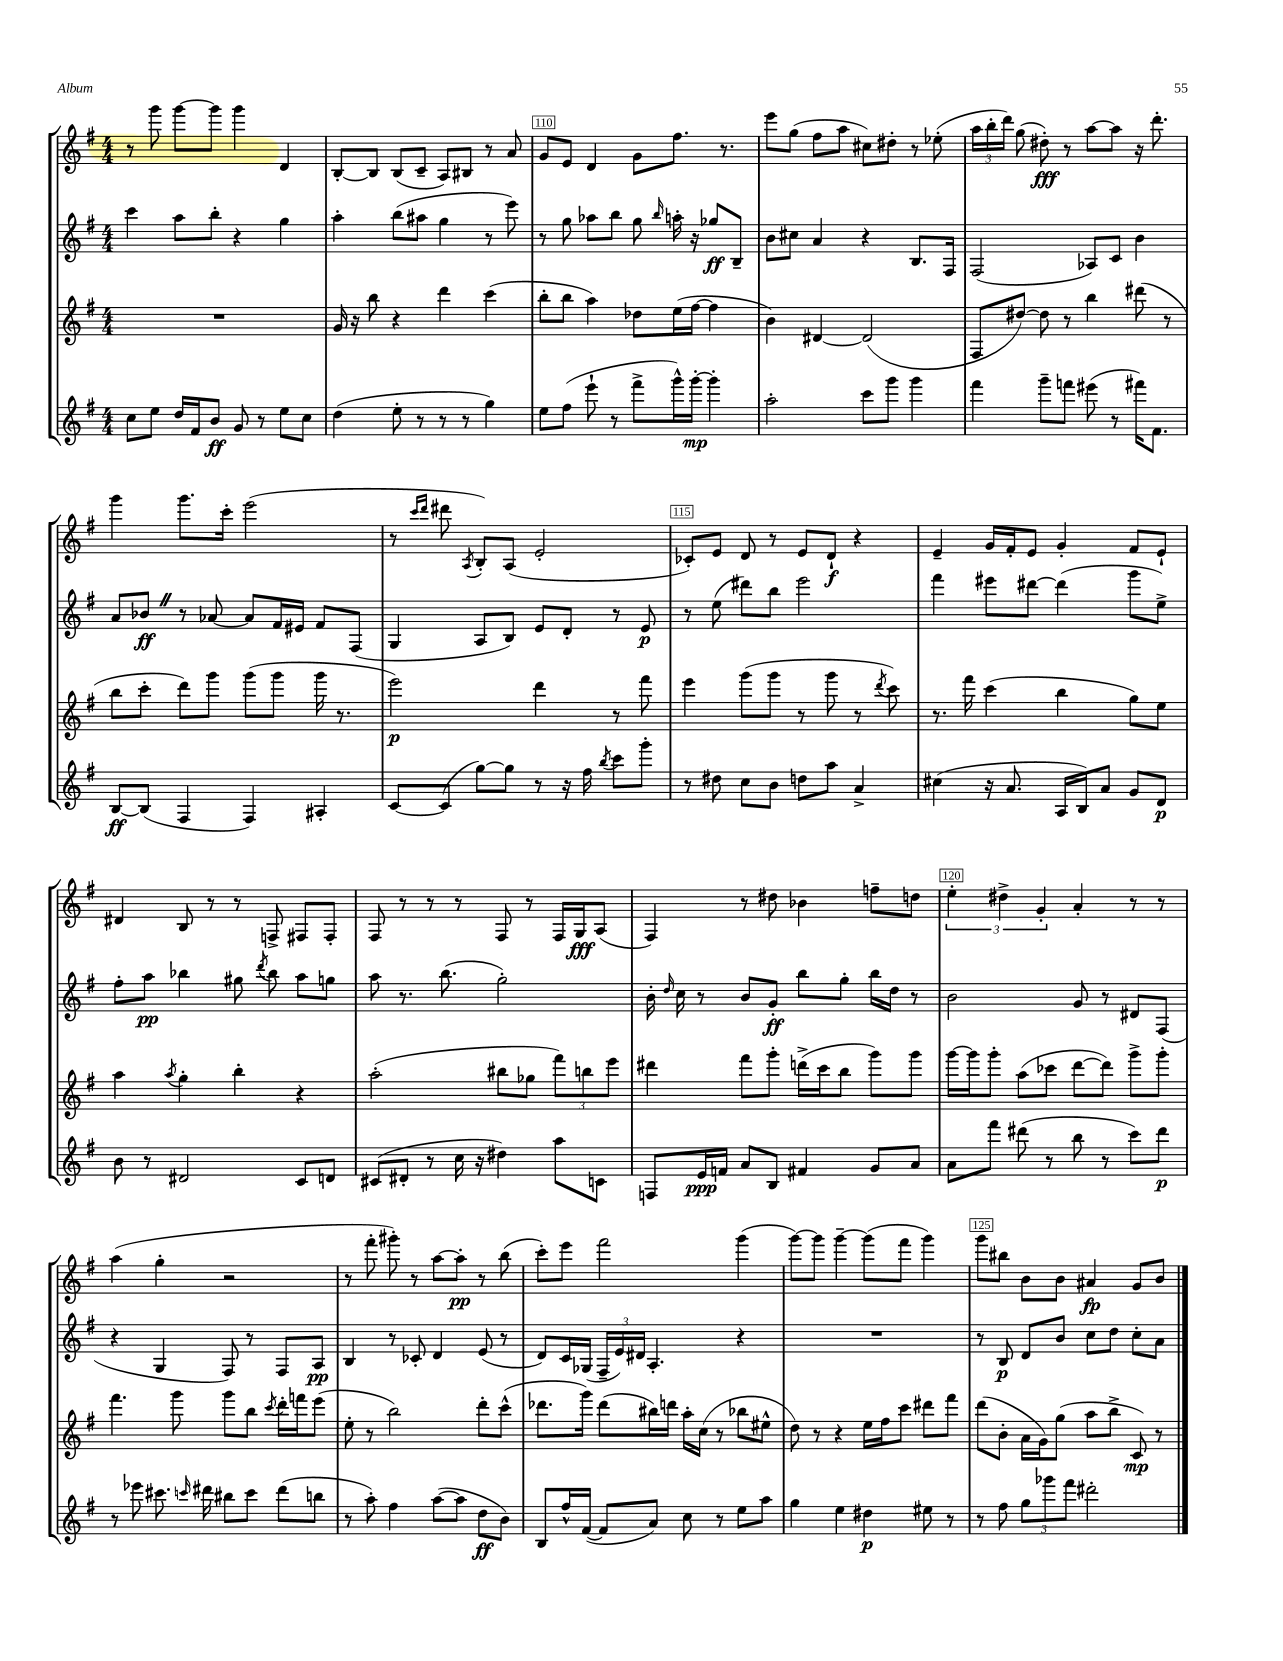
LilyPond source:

<<
\new StaffGroup <<
\new Staff = "s0" {
    \clef treble \key g \major \numericTimeSignature \time 4/4
    \autoBeamOff r8 g'''8 g'''8[~ g'''8] g'''4 d'4 |
    b8[~-. b8] b8[( c'8]-- a8[) bis8] r8 a'8 |
    g'8[ e'8] d'4 g'8[ fis''8.] r8. |
    e'''8[ g''8]( fis''8[ a''8] cis''8[) dis''8]-. r8 ees''8-.( |
    \tuplet 3/2 { a''16[ b''16-. d'''16]) } g''8( dis''8-.\fff) r8 a''8[~ a''8] r16 d'''8.-. |
    g'''4 g'''8.[ c'''16]-. e'''2( |
    r8 \grace { c'''16[ d'''16] } dis'''8 \acciaccatura { a8 } b8[-.) a8]( e'2-. |
    ces'8[-.) e'8] d'8 r8 e'8[ d'8]-!\f r4 |
    e'4-- g'16[ fis'16-. e'8] g'4-. fis'8[ e'8]-! |
    dis'4 b8 r8 r8 f8-> fis8[ fis8]-. |
    fis8 r8 r8 r8 fis8 r8 fis16[ g16\fff a8]( |
    fis4) r8 dis''8 bes'4 f''8[-- d''8] |
    \tuplet 3/2 { e''4-. dis''4-> g'4-. } a'4-. r8 r8 |
    a''4( g''4-. r2 |
    r8 fis'''8-. gis'''8-.) r8 a''8[~ a''8]-.\pp r8 b''8( |
    c'''8[-.) e'''8] fis'''2 g'''4( |
    g'''8[~) g'''8] g'''4~-- g'''8[( fis'''8] g'''4) |
    g'''8[ bis''8] b'8[ b'8] ais'4\fp g'8[ b'8] \bar "|." |
}
\new Staff = "s1" {
    \clef treble \key g \major \numericTimeSignature \time 4/4
    \autoBeamOff c'''4 a''8[ b''8]-. r4 g''4 |
    a''4-. b''8[( ais''8] g''4 r8 e'''8) |
    r8 g''8 aes''8[ b''8] g''8 \grace { b''16 } a''16-. r16 ges''8[\ff b8]-- |
    b'8[ cis''8] a'4 r4 b8.[ fis16] |
    fis2( aes8[) c'8] b'4 |
    a'8[ bes'8]\ff \once \override BreathingSign.text = \markup { \musicglyph "scripts.caesura.straight" } \breathe r8 aes'8~ aes'8[ fis'16 eis'16] fis'8[ fis8]( |
    g4 a8[ b8]) e'8[ d'8]-. r8 e'8\p |
    r8 e''8( dis'''8[) b''8] e'''2 |
    fis'''4 eis'''8[ dis'''8]~ dis'''4( g'''8[ e''8]->) |
    fis''8[-. a''8]\pp bes''4 gis''8 \acciaccatura { d'''8 } bes''8 a''8[ g''8] |
    a''8 r8. b''8.( g''2-.) |
    b'16-. \grace { d''16 } c''16 r8 b'8[ g'8]-.\ff b''8[ g''8]-. b''16[ d''16] r8 |
    b'2 g'8 r8 dis'8[ fis8]( |
    r4 g4 fis8) r8 fis8[ a8]\pp |
    b4 r8 ces'8-. d'4 e'8( r8 |
    d'8[) c'16 ges16]( \tuplet 3/2 { fis16[-- e'16) dis'16] } a4.-. r4 |
    R1 |
    r8 b8\p d'8[ b'8] c''8[ d''8] c''8[-. a'8] \bar "|." |
}
\new Staff = "s2" {
    \clef treble \key g \major \numericTimeSignature \time 4/4
    \autoBeamOff R1 |
    g'16 r16 b''8 r4 d'''4 c'''4( |
    b''8[-. b''8] a''4) des''8[ e''16( fis''16]~ fis''4 |
    b'4) dis'4~ dis'2( |
    fis8[ dis''8]~) dis''8 r8 b''4 dis'''8( r8 |
    b''8[ c'''8]-. d'''8[) g'''8] g'''8[( g'''8] g'''16 r8. |
    e'''2\p) d'''4 r8 fis'''8 |
    e'''4 g'''8[( g'''8] r8 g'''8 r8 \acciaccatura { d'''8 } c'''8) |
    r8. fis'''16 c'''4( b''4 g''8[) e''8] |
    a''4 \acciaccatura { a''8 } g''4-. b''4-. r4 |
    a''2-.( bis''8[ ges''8] \tuplet 3/2 { fis'''8[) b''8 e'''8] } |
    dis'''4 fis'''8[ g'''8]-. d'''16[->( c'''16 b''8] g'''8[) g'''8] |
    g'''16[~ g'''16 g'''8]-. a''8[( ces'''8] d'''8[~ d'''8]) g'''8[-> g'''8]-. |
    fis'''4. g'''8 g'''8[ b''8] \acciaccatura { c'''8 } d'''16[-. f'''16 e'''8]( |
    e''8-. r8 b''2) d'''8[-. c'''8]-^( |
    des'''8.[ g'''16]) des'''8[( bis''16) d'''16] a''16[-. c''16]( r8 bes''8[ eis''8]-^ |
    d''8) r8 r4 e''16[ fis''16 c'''8] dis'''8[ fis'''8] |
    d'''8[( b'8]-. a'16[ g'16) g''8]( a''8[ b''8]-> c'8\mp) r8 \bar "|." |
}
\new Staff = "s3" {
    \clef treble \key g \major \numericTimeSignature \time 4/4
    \autoBeamOff c''8[ e''8] d''16[ fis'16 b'8]\ff g'8 r8 e''8[ c''8] |
    d''4( e''8-. r8 r8 r8 g''4) |
    e''8[ fis''8]( e'''8-! r8 fis'''8[-> g'''16-^) g'''16]~-.\mp g'''4-. |
    a''2-. c'''8[ g'''8] g'''4 |
    fis'''4 g'''8[-- f'''8] eis'''8( r8 fis'''16[) fis'8.] |
    b8[~\ff b8]( fis4 fis4) ais4-. |
    c'8[~ c'8]( g''8[~) g''8] r8 r16 fis''16 \acciaccatura { b''8 } c'''8[ g'''8]-. |
    r8 dis''8 c''8[ b'8] d''8[ a''8] a'4-> |
    cis''4( r16 a'8. a16[ b16) a'8] g'8[ d'8]\p |
    b'8 r8 dis'2 c'8[ d'8] |
    cis'8[( dis'8]-. r8 c''16 r16 dis''4) a''8[ c'8] |
    f8[ e'16\ppp f'16] a'8[ b8] fis'4 g'8[ a'8] |
    a'8[ fis'''8] dis'''8( r8 b''8 r8 c'''8[) dis'''8]\p |
    r8 ees'''8 cis'''8. \grace { c'''16 } dis'''16 bis''8[ c'''8] dis'''8[( b''8] |
    r8 a''8-.) fis''4 a''8[~( a''8] d''8[\ff b'8]) |
    b8[ fis''16-^ fis'16]~( fis'8[ a'8]) c''8 r8 e''8[ a''8] |
    g''4 e''4 dis''4\p eis''8 r8 |
    r8 fis''8 \tuplet 3/2 { g''8[ ges'''8 fis'''8] } dis'''2-. \bar "|." |
}
>>
>>
\layout { \context { \Score currentBarNumber = #108 \override BarNumber.break-visibility = ##(#f #t #t) barNumberVisibility = #(every-nth-bar-number-visible 5) \override BarNumber.stencil = #(make-stencil-boxer 0.1 0.3 ly:text-interface::print) } }
